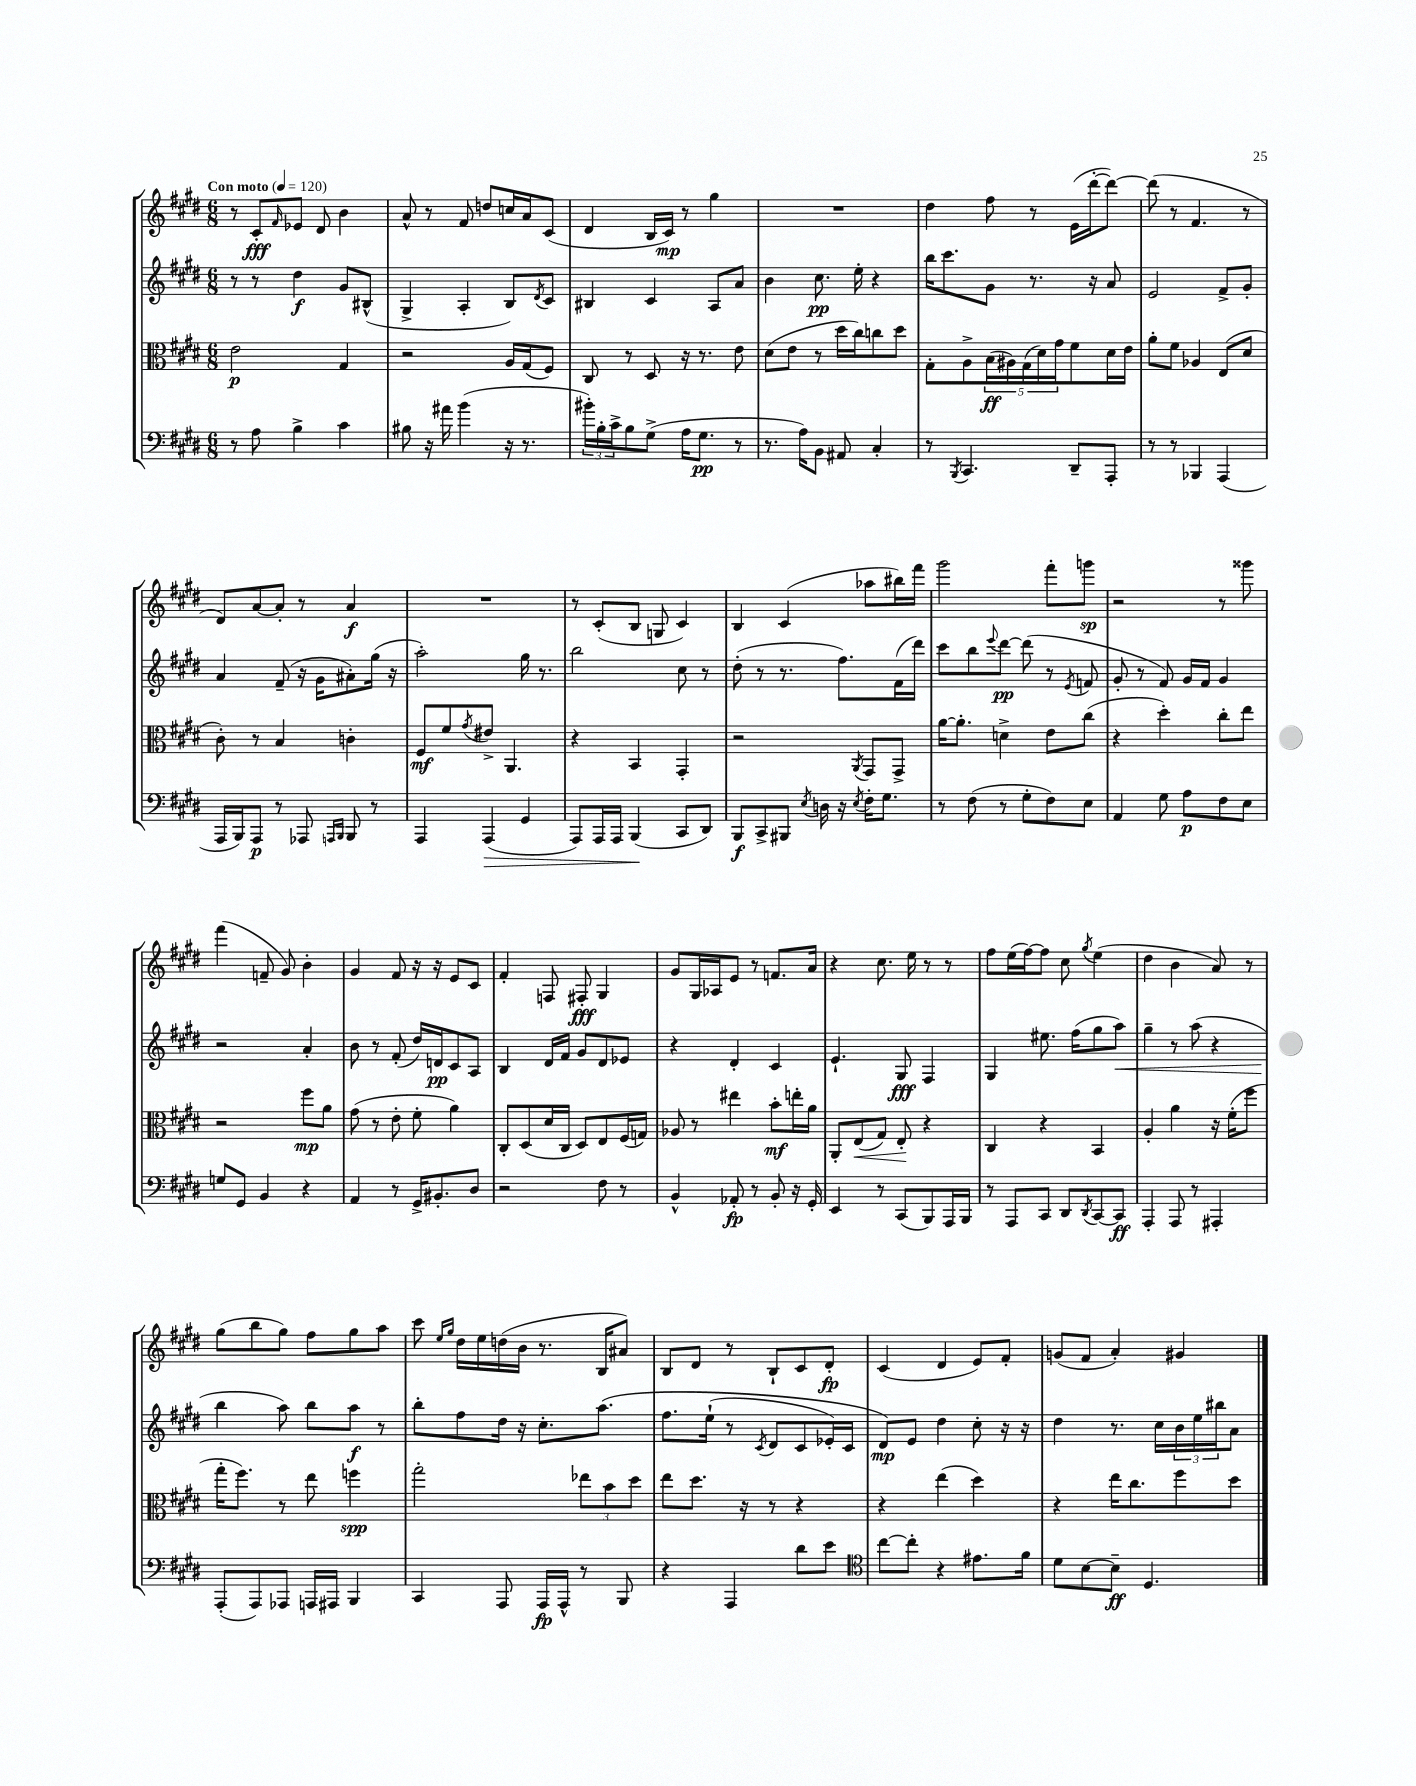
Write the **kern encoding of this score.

**kern	**kern	**kern	**kern
*staff4	*staff3	*staff2	*staff1
*clefF4	*clefC3	*clefG2	*clefG2
*k[f#c#g#d#]	*k[f#c#g#d#]	*k[f#c#g#d#]	*k[f#c#g#d#]
*M6/8	*M6/8	*M6/8	*M6/8
*MM120	*MM120	*MM120	*MM120
8r	2e	8r	8r
8A	.	8r	8c#'
.	.	.	16qqf#
4B^	.	4dd#	8e-
.	.	.	8d#
4c#	4G#	8g#	4b
.	.	(8B#^^	.
=	=	=	=
8B#	2r	4G#^	8a^^
16r	.	.	8r
16a#	.	.	.
(4b	.	4A'	8f#
.	.	.	8dd
16r	16A	8B)	16cc
8.r	(16G#	.	16a
.	.	8qd#	.
.	8F#)	8c#	(8c#
=	=	=	=
24b#')	8C#	4B#	4d#
24B'	.	.	.
24c#^	.	.	.
8B	8r	.	.
(8G#^	8D#	4c#	16B
.	.	.	16c#)
16A	16r	.	8r
8.G#	8.r	.	.
.	.	8A	4gg#
8r	8e	8a	.
=	=	=	=
8.r	(8d#	4b	2.r
.	8e	.	.
16A)	.	.	.
8BB	8r	8.cc#	.
8AA#	16dd#	.	.
.	16cc#)	16ee'	.
4C#'	8cc	4r	.
.	8dd#	.	.
=	=	=	=
8r	8G#'	16bb	4dd#
.	.	8.ccc#	.
8qBBB	.	.	.
4.CC#	8A^	.	.
.	(20B	8g#	8ff#
.	20A#)	.	.
.	(20G#	.	.
.	.	8.r	8r
.	20d#)	.	.
.	20g#	.	.
8DD#~	8f#	.	(16e
.	.	16r	[16ddd#'
8AAA'	16d#	8a	8ddd#_)
.	16e	.	.
=	=	=	=
8r	8a'	2e	(8ddd#]
8r	8f#	.	8r
4BBB-	4A-	.	4.f#
(4AAA	(8E	8f#^	.
.	8d#	8g#'	8r
=	=	=	=
16AAA	8c#')	4a	8d#)
16BBB)	.	.	.
8AAA	8r	.	[8a
8r	4B	(8f#~	8a']
8AAA-	.	16r	8r
.	.	16g#	.
16qqAAA	.	.	.
16qqBBB	.	.	.
8BBB	4c'	8a#')	4a
8r	.	(16gg#	.
.	.	16r	.
=	=	=	=
4AAA	8F#	2aa')	2.r
.	8f#	.	.
.	8qg#	.	.
(4AAA	8e#^	.	.
.	4.AA	.	.
4GG#	.	16gg#	.
.	.	8.r	.
=	=	=	=
8AAA)	4r	2bb	8r
16AAA	.	.	(8c#'
16AAA	.	.	.
(4BBB	4BB	.	8B
.	.	.	8G
8CC#	4GG#'	8cc#	4c#)
8DD#)	.	8r	.
=	=	=	=
8BBB	2r	(8dd#'	4B
8CC#^	.	8r	.
8BBB#	.	8.r	(4c#
8qE	.	.	.
16D	.	.	.
16r	.	8.ff#)	.
8qE	8qAA	.	.
16F#'	8GG#	.	8aa-
8.G#	.	.	.
.	8GG#^	(16f#	16bb#)
.	.	16ddd#)	16fff#
=	=	=	=
8r	[16a	8ccc#	2ggg#
.	8.a']	.	.
(8F#	.	8bb	.
.	.	8qqeee	.
8r	4d^	[8ddd#	.
8G#'	.	(8ddd#]	.
8F#)	8e	8r	8fff#'
.	.	8qe	.
8E	(8cc#	8f	8ggg
=	=	=	=
4AA	4r	8g#'	2r
.	.	8r	.
8G#	4dd#')	8f#)	.
8A	.	16g#	.
.	.	16f#	.
8F#	8cc#'	4g#	8r
8E	8ee	.	8ggg##
=	=	=	=
8G	2r	2r	(4fff#
8GG#	.	.	.
4BB	.	.	8f~
.	.	.	8g#)
4r	8ff#	4a'	4b'
.	8a	.	.
=	=	=	=
4AA	(8g#	8b	4g#
.	8r	8r	.
8r	8e'	(8f#'	8f#
16GG#^	8f#'	16dd#)	16r
8.BB#'	.	16d	16r
.	4a)	8c#	8e
8D#	.	8A	8c#
=	=	=	=
2r	8C#'	4B	4f#'
.	(8D#	.	.
.	16d#	16d#	8F
.	16C#	16f#	.
.	8D#)	8g#	8F#'
8F#	8E	8d#	4G#
8r	(16F#	8e-	.
.	16G)	.	.
=	=	=	=
4BB^^	8A-	4r	8g#
.	8r	.	16G#
.	.	.	16A-
8AA-'	4ee#	4d#'	8e
8r	.	.	8r
8BB'	8b'	4c#	8.f
16r	16ee'	.	.
16GG#'	16a	.	16a
=	=	=	=
4EE	8AA'	4.e`	4r
.	(8E	.	.
8r	8G#)	.	8.cc#
(8CC#	8E'	8G#	.
.	.	.	16ee
8BBB)	4r	4F#	8r
16AAA	.	.	8r
16BBB	.	.	.
=	=	=	=
8r	4C#	4G#	8ff#
8AAA	.	.	(16ee
.	.	.	[16ff#)
8CC#	4r	8.ee#	8ff#]
8DD#	.	.	8cc#
.	.	(16ff#	.
8qDD#	.	.	8qgg#
[8CC#	4BB	8gg#	(4ee
8CC#]	.	8aa)	.
=	=	=	=
4AAA'	4A'	4gg#~	4dd#
8AAA	4a	8r	4b
8r	.	(8aa	.
4AAA#'	16r	4r	8a)
.	(16f#'	.	.
.	8ff#	.	8r
=	=	=	=
(8AAA'	16gg#'	4bb	(8gg#
.	8.ff#)	.	.
8AAA)	.	.	8bb
8AAA-	8r	8aa)	8gg#)
16AAA	8ee	8bb	8ff#
16AAA#	.	.	.
4BBB	4ff	8aa	8gg#
.	.	8r	8aa
=	=	=	=
4CC#	2gg#'	8bb'	8ccc#
.	.	.	16qqee
.	.	.	16qqgg#
.	.	8ff#	16dd#
.	.	.	16ee
8AAA	.	16dd#	(16dd
.	.	16r	16b
16AAA	.	8.cc#'	8.r
16AAA^^	.	.	.
8r	12ee-	.	.
.	.	&(8.aa	16B
.	12b	.	.
8BBB	.	.	8a#)
.	12dd#	.	.
=	=	=	=
4r	8ee	8.ff#	8B
.	8.dd#	.	8d#
.	.	(16ee`	.
4AAA	.	8r	8r
.	16r	.	.
.	.	8qc#	.
.	8r	8d#	8B`
8d#	4r	8c#	8c#
8e	.	16e-')	8d#'
.	.	16c#	.
=	=	=	=
*clefC4	*	*	*
[8cc#	4r	8d#&)	(4c#
8cc#']	.	8e	.
4r	(4ee	4dd#	4d#
8.e#	4dd#)	8cc#'	8e)
.	.	16r	8f#'
16f#	.	16r	.
=	=	=	=
8d#	4r	4dd#	(8g
[8B	.	.	8f#
8B~]	16ee	8.r	4a')
.	8.cc#	.	.
4.D#	.	.	.
.	.	16cc#	.
.	8ff#	24b	4g#
.	.	24ee	.
.	.	24bb#	.
.	8dd#	8a	.
==	==	==	==
*-	*-	*-	*-
